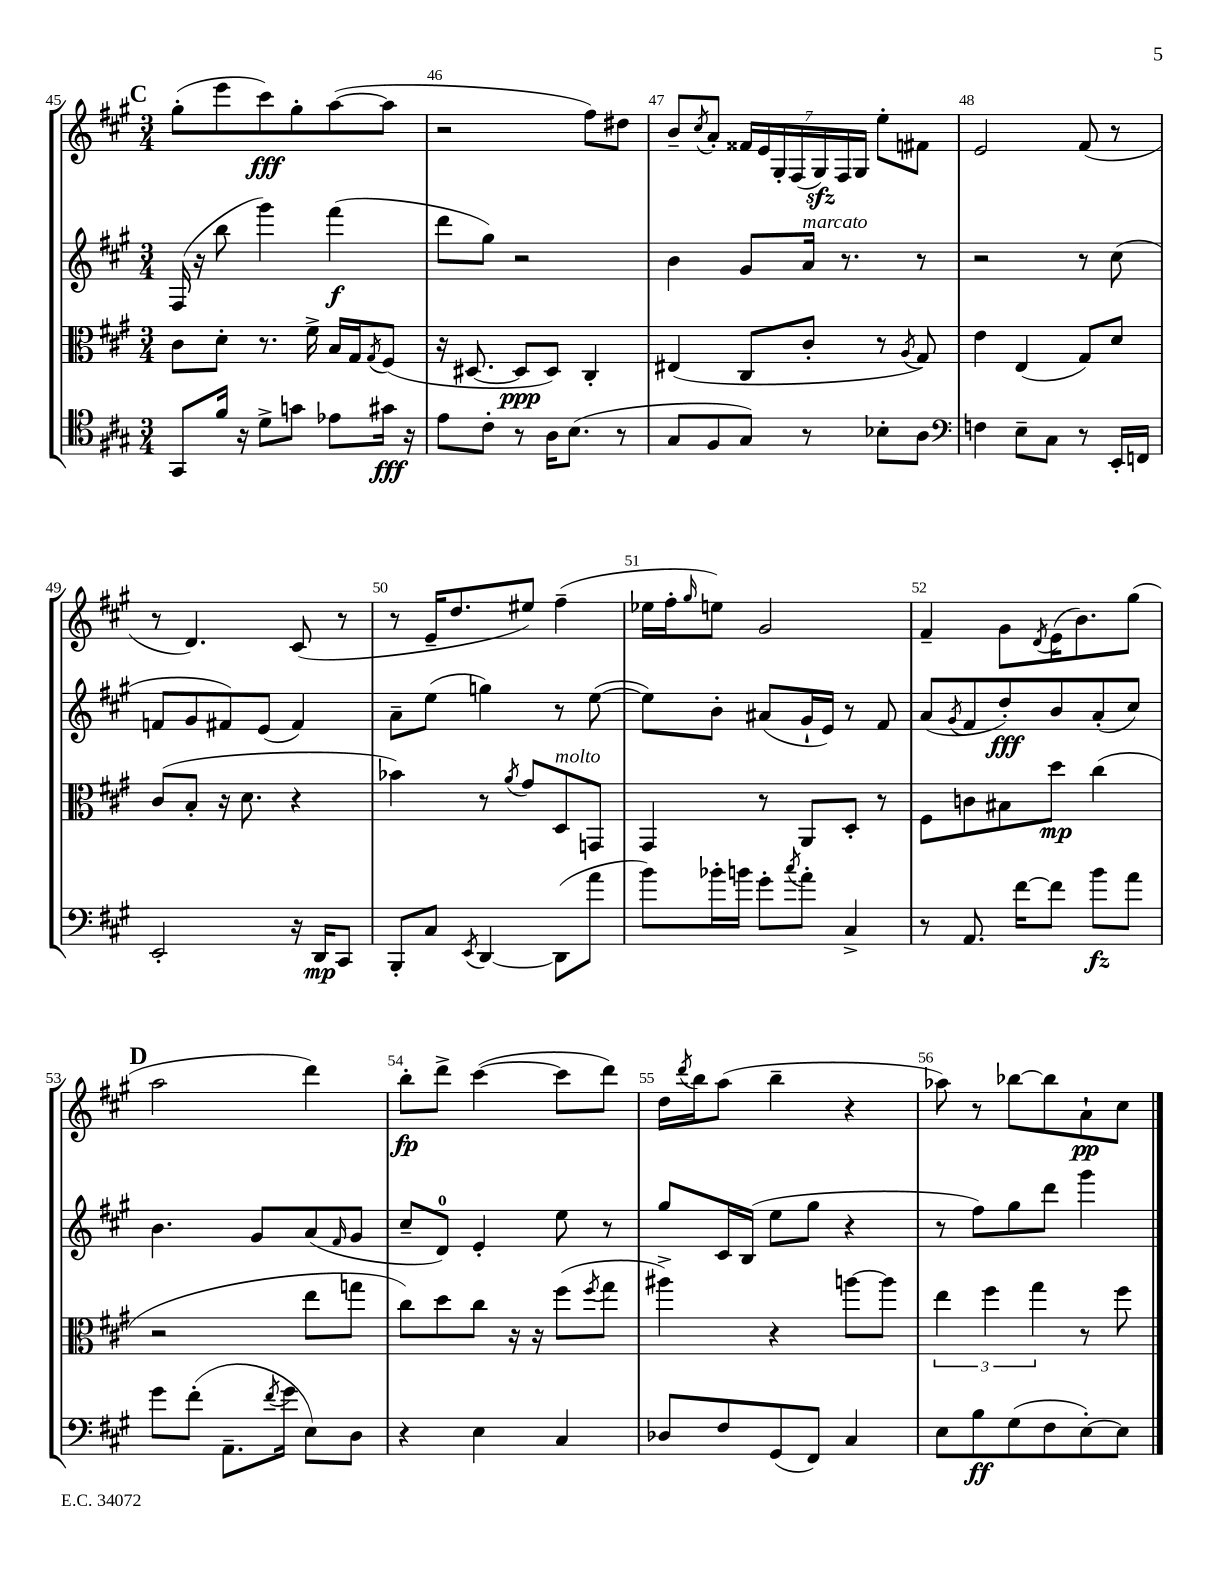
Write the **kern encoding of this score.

**kern	**kern	**kern	**kern
*staff4	*staff3	*staff2	*staff1
*clefC4	*clefC3	*clefG2	*clefG2
*k[f#c#g#]	*k[f#c#g#]	*k[f#c#g#]	*k[f#c#g#]
*M3/4	*M3/4	*M3/4	*M3/4
8GG#	8c#	(16F#	(8gg#'
.	.	16r	.
16f#	8d'	8bb	8eee
16r	.	.	.
8d^	8.r	4ggg#)	8ccc#)
8g	.	.	8gg#'
.	16f#^	.	.
8e-	16B	(4fff#	([8aa
.	16G#	.	.
.	8qG#	.	.
16g#	(8F#	.	8aa]
16r	.	.	.
=	=	=	=
8e	16r	8ddd	2r
.	[8.D#	.	.
8c#'	.	8gg#)	.
8r	8D#]	2r	.
16A	8D#)	.	.
(8.B	.	.	.
.	4C#'	.	8ff#)
8r	.	.	8dd#
=	=	=	=
8G#	(4E#	4b	8b~
.	.	.	8qcc#
8F#	.	.	8a'
8G#)	8C#	8g#	28f##
.	.	.	28e
.	.	.	28G#'
.	.	.	(28F#
8r	8c#'	16a	.
.	.	.	28G#)
.	.	.	28F#
.	.	8.r	.
.	.	.	28G#
8B-'	8r	.	8ee'
.	8qA	.	.
8A	8G#)	8r	8f#
=	=	=	=
*clefF4	*	*	*
4F	4e	2r	2e
8E~	(4E	.	.
8C#	.	.	.
8r	8G#)	8r	(8f#
16EE'	8d	(8cc#	8r
16FF	.	.	.
=	=	=	=
2EE'	(8c#	8f	8r
.	8B'	8g#	4.d)
.	16r	8f#)	.
.	8.d	.	.
.	.	(8e	.
16r	4r	4f#)	(8c#
16DD	.	.	.
8CC#	.	.	8r
=	=	=	=
8BBB'	4b-)	8a~	8r
8C#	.	(8ee	16e~
.	.	.	8.dd
8qEE	.	.	.
[4DD	8r	4gg)	.
.	8qa	.	.
.	8g#	.	8ee#)
(8DD]	8D	8r	(4ff#~
8a	8GG	([8ee	.
=	=	=	=
8b)	4GG#	8ee])	16ee-
.	.	.	16ff#'
.	.	.	16qqgg#
16b-'	.	8b'	8ee)
16b	.	.	.
8g#'	8r	(8a#	2g#
8qcc#	.	.	.
8a'	8AA	16g#`	.
.	.	16e)	.
4C#^	8D'	8r	.
.	8r	8f#	.
=	=	=	=
8r	8F#	(8a	4f#~
.	.	8qg#	.
8.AA	8c	8f#	.
.	8B#	8dd')	8g#
[16f#	.	.	.
.	.	.	8qd
8f#]	8dd	8b	(16e
.	.	.	8.b)
8b	(4cc#	(8a'	.
8a	.	8cc#)	(8gg#
=	=	=	=
8g#	2r	4.b	2aa
(8f#'	.	.	.
8.AA~	.	.	.
.	.	8g#	.
8qf#	.	.	.
16g#	.	.	.
8E)	8ee	(8a	4ddd)
.	.	16qqf#	.
8D	8gg	8g#	.
=	=	=	=
4r	8cc#)	8cc#~	8bb'
.	8dd	8d)	8ddd^
4E	8cc#	4e'	([4ccc#
.	16r	.	.
.	16r	.	.
4C#	(8ff#	8ee	8ccc#]
.	8qff#	.	.
.	8gg#	8r	8ddd)
=	=	=	=
8D-	4aa#^)	8gg#	16dd
.	.	.	8qddd
.	.	.	16bb
8F#	.	16c#	(8aa
.	.	(16B	.
(8GG#	4r	8ee	4bb~
8FF#)	.	8gg#	.
4C#	[8aa	4r	4r
.	8aa]	.	.
=	=	=	=
8E	6ee	8r	8aa-)
8B	.	8ff#)	8r
.	6ff#	.	.
(8G#	.	8gg#	[8bb-
.	6gg#	.	.
8F#	.	8ddd	8bb-]
[8E')	8r	4ggg#	8a`
8E]	8ff#	.	8cc#
==	==	==	==
*-	*-	*-	*-
